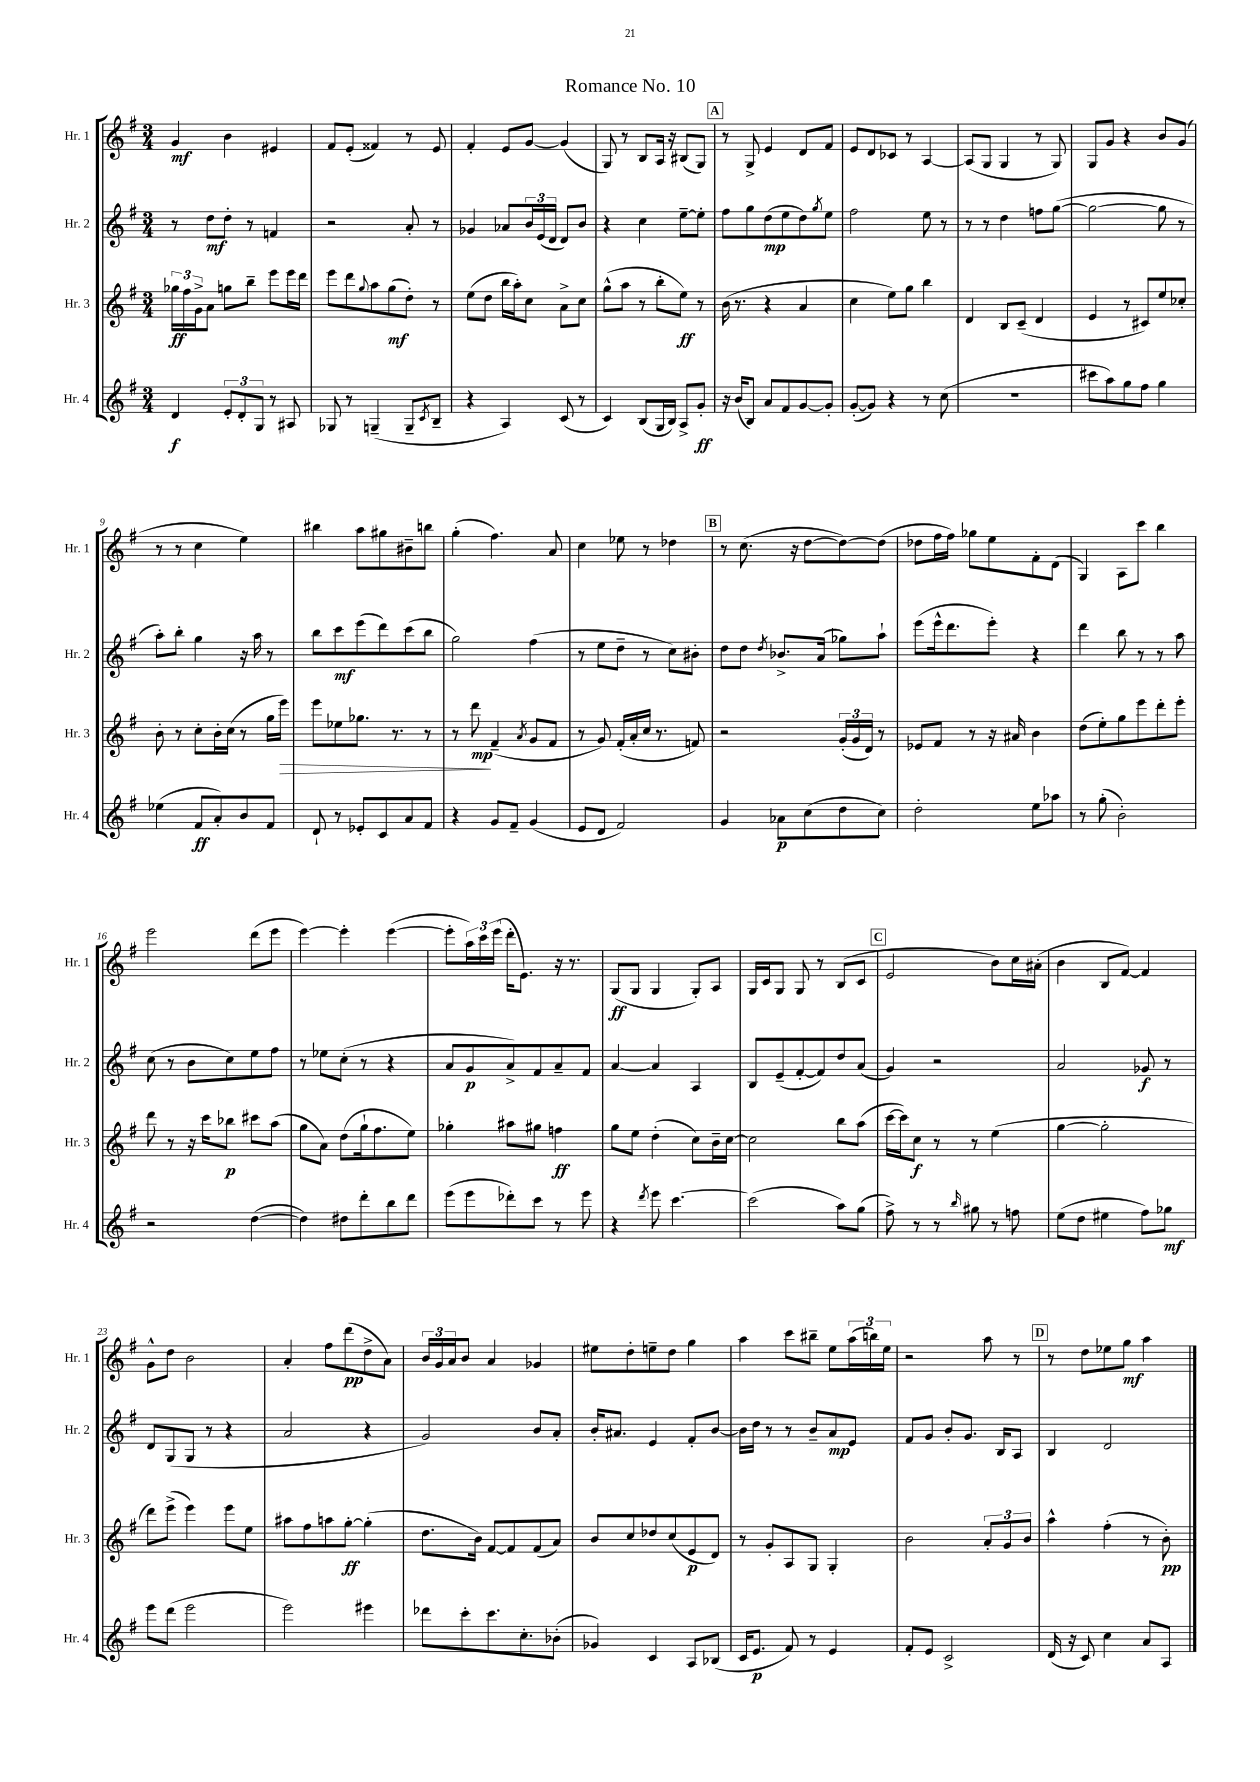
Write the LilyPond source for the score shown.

\header { title = "Romance No. 10" }
<<
\new StaffGroup <<
\new Staff = "s0" \with { instrumentName = "Hr. 1" shortInstrumentName = "Hr. 1" } {
    \clef treble \key g \major \numericTimeSignature \time 3/4
    g'4\mf b'4 eis'4 |
    fis'8 e'8-.( fisis'4) r8 e'8 |
    fis'4-. e'8 g'8~ g'4( |
    g8) r8 b8 a16 r16 bis8( g8) |
    \mark \markup { \box "A" } r8 g8-> e'4 d'8 fis'8 |
    e'8 d'8 ces'8 r8 a4~ |
    a8( g8 g4 r8 g8) |
    g8 g'8 r4 b'8 g'8( |
    r8 r8 c''4 e''4) |
    bis''4 a''8 gis''8 bis'8-- b''8 |
    g''4-.( fis''4.) a'8 |
    c''4 ees''8 r8 des''4 |
    \mark \markup { \box "B" } r8 c''8.( r16 d''8~ d''8~) d''8( |
    des''8 fis''16 fis''16) ges''8 e''8 fis'8-. d'8( |
    g4) a8 c'''8 b''4 |
    e'''2 d'''8( e'''8 |
    e'''4~) e'''4-. e'''4~( |
    e'''8-. \tuplet 3/2 { a''16) c'''16 e'''16( } d'''16-. e'8.) r16 r8. |
    g8\ff( g8 g4 g8-.) a8 |
    g16 c'16 g8 g8 r8 b8( c'8 |
    \mark \markup { \box "C" } e'2 b'8) c''16 ais'16-.( |
    b'4 b8 fis'8~) fis'4 |
    g'8-^ d''8 b'2 |
    a'4-. fis''8 d'''8\pp( d''8-> a'8) |
    \tuplet 3/2 { b'16 g'16 a'16 } b'8 a'4 ges'4 |
    eis''8 d''8-. e''8-- d''8 g''4 |
    a''4 c'''8 bis''8-- e''8 \tuplet 3/2 { a''16( b''16) e''16 } |
    r2 a''8 r8 |
    \mark \markup { \box "D" } r8 d''8 ees''8 g''8\mf a''4 \bar "|." |
}
\new Staff = "s1" \with { instrumentName = "Hr. 2" shortInstrumentName = "Hr. 2" } {
    \clef treble \key g \major \numericTimeSignature \time 3/4
    r8 d''8\mf d''8-. r8 f'4 |
    r2 a'8-. r8 |
    ges'4 aes'8 \tuplet 3/2 { b'16 e'16( d'16 } d'8) b'8 |
    r4 c''4 e''8~-- e''8-. |
    \mark \markup { \box "A" } fis''8 g''8 d''8\mp( e''8 d''8) \acciaccatura { g''8 } e''8 |
    fis''2 e''8 r8 |
    r8 r8 d''4 f''8 g''8~( |
    g''2~ g''8 r8 |
    a''8-.) b''8-. g''4 r16 a''16 r8 |
    b''8 c'''8\mf e'''8( d'''8) c'''8( b''8 |
    g''2) fis''4( |
    r8 e''8 d''8-- r8 c''8) bis'8-. |
    \mark \markup { \box "B" } d''8 d''8 \acciaccatura { d''8 } bes'8.-> a'16( ges''8) a''8-! |
    e'''8( e'''16-^ d'''8. e'''8-.) r4 |
    d'''4 b''8 r8 r8 a''8 |
    c''8( r8 b'8 c''8) e''8 fis''8 |
    r8 ees''8 c''8-.( r8 r4 |
    a'8 g'8\p a'8->) fis'8 a'8-- fis'8 |
    a'4~ a'4 a4 |
    b8 e'8--( fis'8~-. fis'8) d''8 a'8( |
    \mark \markup { \box "C" } g'4) r2 |
    a'2 ges'8\f r8 |
    d'8 g8( g8 r8 r4 |
    a'2 r4 |
    g'2) b'8 a'8-. |
    b'16-. ais'8. e'4 fis'8-. b'8~ |
    b'16 d''16 r8 r8 b'8-- a'8\mp e'8 |
    fis'8 g'8 b'8-. g'8. b16 a8 |
    \mark \markup { \box "D" } b4 d'2 \bar "|." |
}
\new Staff = "s2" \with { instrumentName = "Hr. 3" shortInstrumentName = "Hr. 3" } {
    \clef treble \key g \major \numericTimeSignature \time 3/4
    \tuplet 3/2 { ges''16\ff fis''16 g'16-> } a'8 g''8 b''8-- e'''8 e'''16 d'''16 |
    e'''8 d'''8 \appoggiatura { g''8 } a''8 g''8\mf( d''8-.) r8 |
    e''8( d''8 b''16 a''16-.) c''8 a'8-> c''8 |
    g''8-^( a''8 r8 b''8-. e''8\ff) r8 |
    \mark \markup { \box "A" } b'16( r8. r4 a'4 |
    c''4 e''8) g''8 b''4 |
    d'4 b8 c'8--( d'4 |
    e'4 r8 cis'8) e''8 ces''8-. |
    b'8-. r8 c''8-. b'16-. c''16( r8 g''16 e'''16\>) |
    e'''8 ees''8 ges''8. r8. r8 |
    r8 d'''8\mp\! fis'4--( \acciaccatura { a'8 } g'8 fis'8 |
    r8 g'8) fis'16-.( a'16-. c''16 r8. f'8) |
    \mark \markup { \box "B" } r2 \tuplet 3/2 { g'16-.( g'16 d'16) } r8 |
    ees'8 fis'8 r8 r16 ais'16 b'4 |
    d''8( e''8-.) g''8 e'''8 d'''8-. e'''8-. |
    d'''8 r8 r16 c'''16 bes''8\p cis'''8 a''8( |
    g''8 a'8) d''8( g''16-! fis''8. e''8) |
    ges''4-. ais''8 gis''8 f''4\ff |
    g''8 e''8 d''4-.( c''8) b'16-- c''16~ |
    c''2 b''8 a''8( |
    \mark \markup { \box "C" } c'''16~ c'''16) c''8\f r8 r8 e''4( |
    g''4~ g''2-. |
    d'''8) e'''8->( e'''4) e'''8 e''8 |
    ais''8 fis''8 a''8 g''8~-.\ff g''4-.( |
    d''8. b'16) fis'8~ fis'8 fis'8( a'8) |
    b'8 c''8 des''8 c''8( e'8\p d'8) |
    r8 g'8-. a8 g8 g4-. |
    b'2 \tuplet 3/2 { a'8-. g'8 b'8 } |
    \mark \markup { \box "D" } a''4-^ fis''4-.( r8 b'8-.\pp) \bar "|." |
}
\new Staff = "s3" \with { instrumentName = "Hr. 4" shortInstrumentName = "Hr. 4" } {
    \clef treble \key g \major \numericTimeSignature \time 3/4
    d'4\f \tuplet 3/2 { e'8-. d'8-. g8 } r8 ais8 |
    ges8 r8 g4--( g8-- \acciaccatura { c'8 } b8-- |
    r4 a4) c'8( r8 |
    c'4) b8( g16 b16) a8-> g'8-.\ff |
    \mark \markup { \box "A" } r16 b'16( b8) a'8 fis'8 g'8~ g'8-. |
    g'8~-.( g'8) r4 r8 c''8( |
    R2. |
    cis'''8 a''8) g''8 fis''8 g''4 |
    ees''4( fis'8\ff a'8-.) b'8 fis'8 |
    d'8-! r8 ees'8-. c'8 a'8 fis'8 |
    r4 g'8 fis'8-- g'4( |
    e'8 d'8 fis'2) |
    \mark \markup { \box "B" } g'4 aes'8\p c''8( d''8 c''8) |
    d''2-. e''8 aes''8 |
    r8 g''8-.( b'2-.) |
    r2 d''4~( |
    d''4) dis''8 d'''8-. b''8 d'''8 |
    e'''8( e'''8 des'''8-.) c'''8 r8 e'''8 |
    r4 \acciaccatura { d'''8 } e'''8 c'''4.~ |
    c'''2( a''8) g''8( |
    \mark \markup { \box "C" } fis''8->) r8 r8 \grace { b''16 } gis''8 r8 f''8 |
    e''8( d''8 eis''4 fis''8) ges''8\mf |
    e'''8 d'''8( e'''2 |
    e'''2) eis'''4 |
    des'''8 c'''8-. c'''8. c''8.-. bes'8-.( |
    ges'4) c'4 a8 bes8( |
    c'16 e'8.\p fis'8) r8 e'4 |
    fis'8-. e'8 c'2-> |
    \mark \markup { \box "D" } d'16( r16 c'8) c''4 a'8 a8 \bar "|." |
}
>>
>>
